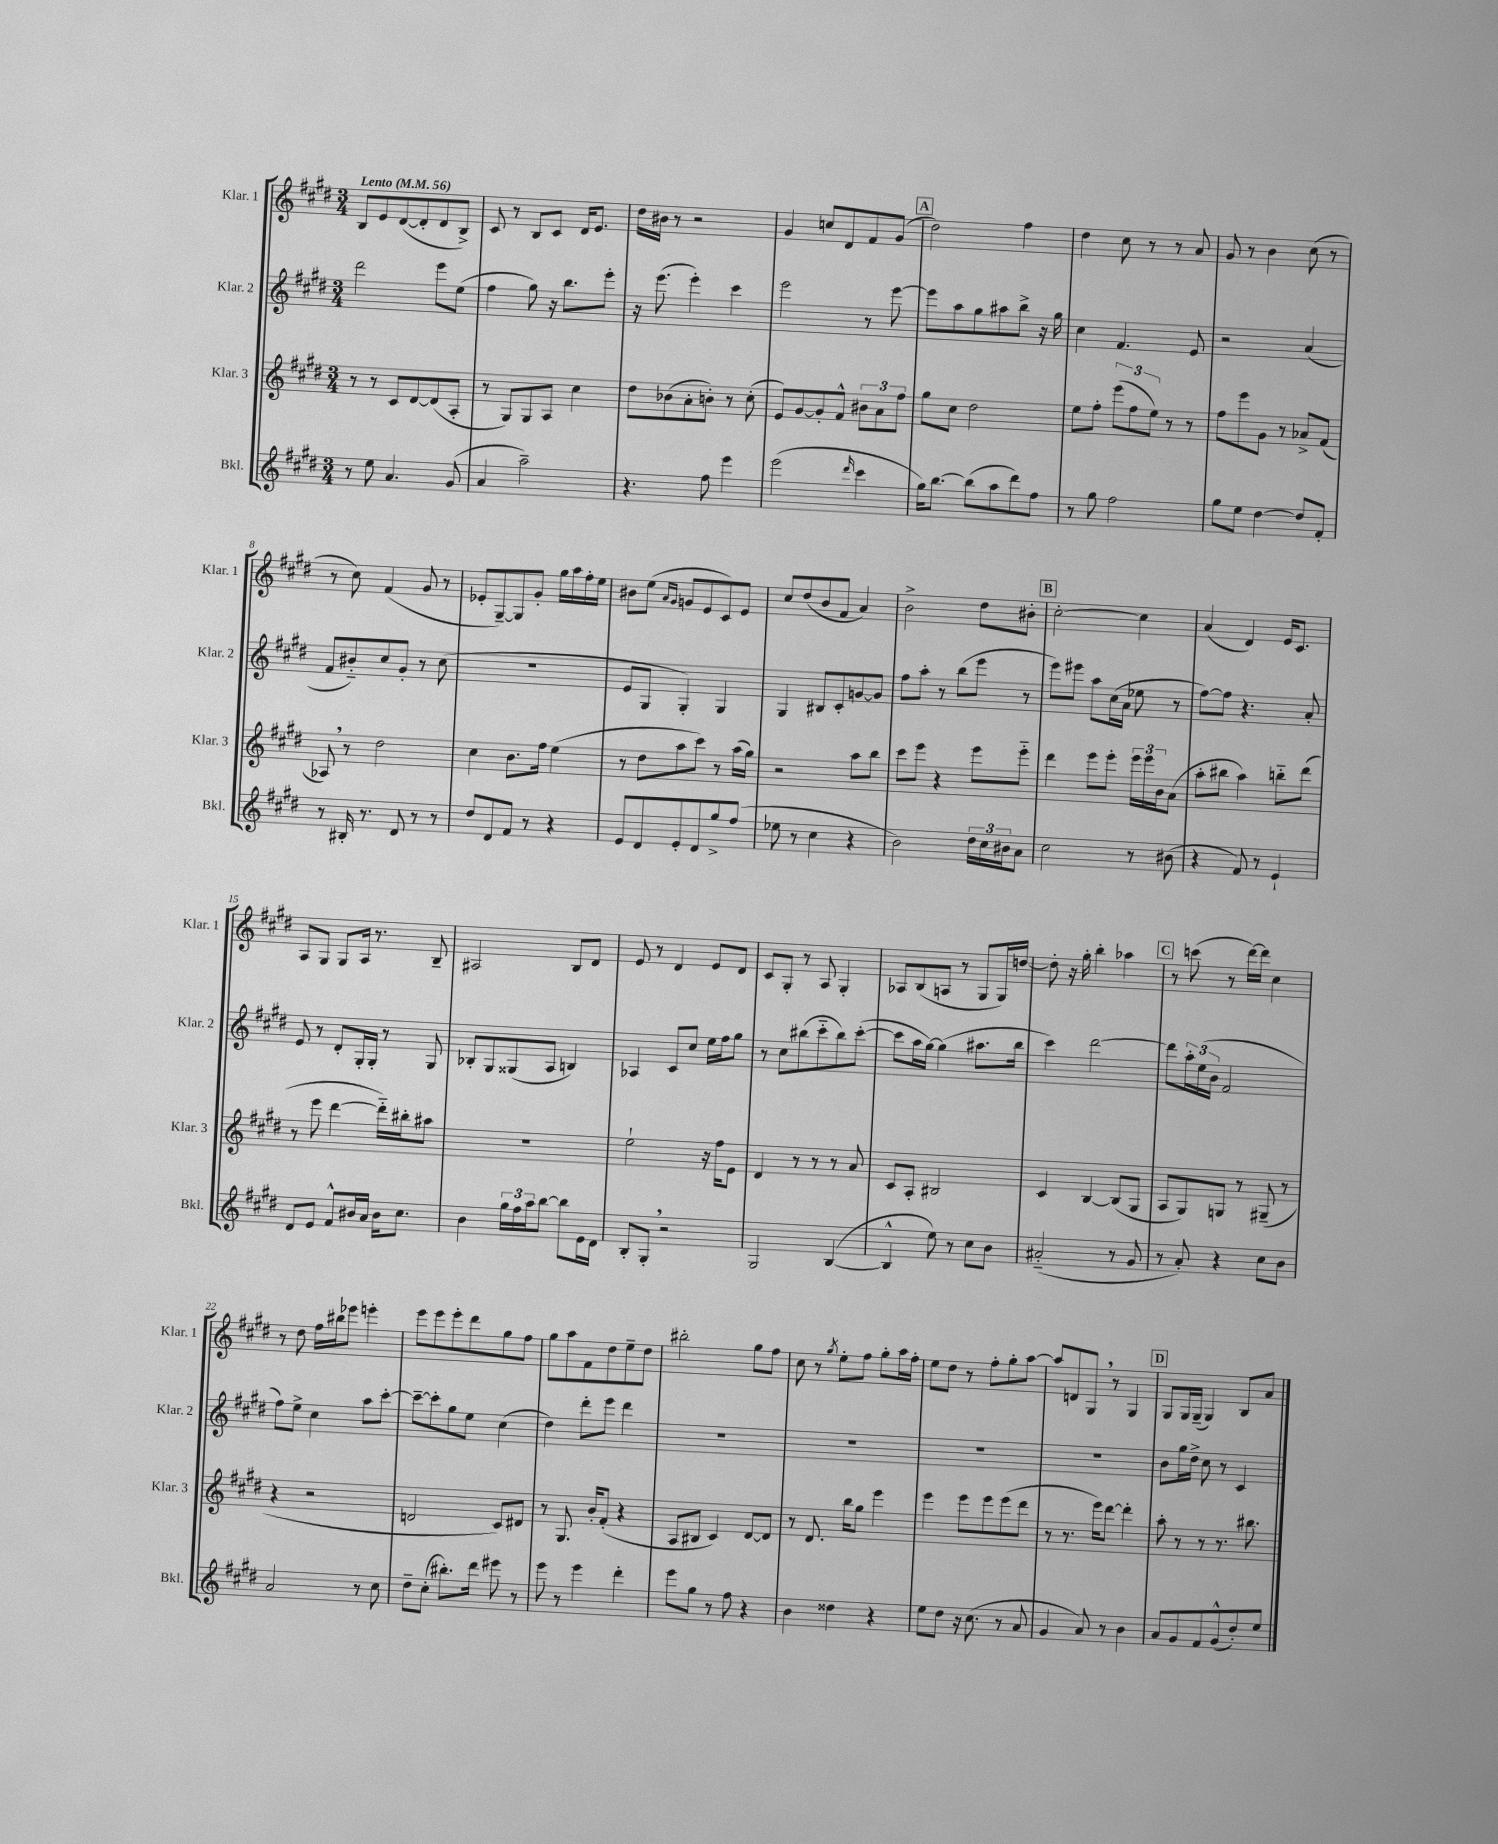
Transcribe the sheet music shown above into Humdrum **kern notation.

**kern	**kern	**kern	**kern
*part4	*part3	*part2	*part1
*staff4	*staff3	*staff2	*staff1
*I"Bkl.	*I"Klar. 3	*I"Klar. 2	*I"Klar. 1
*I'Bkl.	*I'Klar. 3	*I'Klar. 2	*I'Klar. 1
*clefG2	*clefG2	*clefG2	*clefG2
*k[f#c#g#d#]	*k[f#c#g#d#]	*k[f#c#g#d#]	*k[f#c#g#d#]
*M3/4	*M3/4	*M3/4	*M3/4
*MM56	*MM56	*MM56	*MM56
=1	=1	=1	=1
!	!	!	!LO:TX:a:B:t=Lento
8r	8r	2ddd#\	8B/L
8ee\	8r	.	8e/
4.a/	8c#/L	.	([8d#/
.	[8d#/	.	8d#'/]
.	(8d#/]	8eee\L	8d#/
(8g#/	8A'/J	(8ee\J	8B^/J)
=2	=2	=2	=2
4a/	8r	4ff#\	8c#/
.	8G#/L)	.	8r
2aa~\)	8G#/	8gg#\)	8B/L
.	8A/J	16r	8c#/J
.	.	8.bb\L	.
.	4cc#\	.	16d#/KL
.	.	.	8.e/J
.	.	8eee'\J	.
=3	=3	=3	=3
4.r	8dd#\L	16r	16dd#\LL
.	.	(8.eee\	16b#X\JJ
.	(8b-X\	.	8r
.	8a'\	4eee'\)	2r
8ff#\	8bn'\J)	.	.
4eee\	8r	4ccc#\	.
.	(8cc#'\	.	.
=4	=4	=4	=4
(2eee\	8e/L)	2eee\	4g#/
.	[8g#/	.	.
.	8g#'/]	.	8ccn/L
.	8f#^^/J	.	8d#/
16qqddd#/	.	.	.
4ccc#\	12b#X\L	8r	8f#/
.	12a\	.	.
.	.	[8eee\	(8g#/J
.	12ff#\J	.	.
!!LO:REH:place=s1:t=A
=5	=5	=5	=5
16gg#\KL)	8gg#\L	8eee\L]	2dd#\)
[8.bb\J	.	.	.
.	8cc#\J	8aa\	.
(8bb\L]	2dd#\	8gg#\	.
8aa\	.	8aa#X\	.
8ddd#\)	.	8bb^\J	4ff#\
8ff#\J	.	16r	.
.	.	16gg#\	.
=6	=6	=6	=6
8r	8ee\L	4cc#\	4dd#\
8gg#\	8ff#'\J	.	.
2ff#\	(12eee\L	4.f#/	8cc#\
.	12ff#\	.	.
.	.	.	8r
.	12ee\J)	.	.
.	8r	.	8r
.	8r	8e/	8a/
=7	=7	=7	=7
8gg#\L	8ff#\L	2r	8g#/
8ee\J	8eee\	.	8r
[4dd#\	8g#\J	.	4b\
.	8r	.	.
8dd#/L]	8a-X^/L	(4a/	(8cc#\
8f#'/J	(8f#/J	.	8r
!!LO:LB:g=z
=8	=8	=8	=8
8r	8A-X,/)	8f#/L	8r
16B#X'/	8r	8b#X/)	8cc#\)
8.r	.	.	.
.	2dd#\	8cc#/	(4f#/
8d#/	.	8g#'/J	.
8r	.	8r	8g#/
8r	.	(8cc#\	8r
=9	=9	=9	=9
8dd#/L	4cc#\	2.r	8e-X'/L
8d#/	.	.	[8G#~/)
8f#/J	8.b\L	.	8G#/]
8r	.	.	8g#'/J
.	16ff#\Jk	.	.
4r	(4ee\	.	16gg#\LL
.	.	.	16aa\
.	.	.	16ff#'\
.	.	.	16ee\JJ
=10	=10	=10	=10
8e/L	8r	8e/L	8b#X\L
8d#/	8dd#\L	8G#/J	(8ee\J
.	.	.	16qqa/LL
.	.	.	16qqg#/JJ
8e'/	8aa\	4G#'/)	8gn/L
8d#/	8ccc#\J)	.	8e/
8gg#^/	8r	4G#/	8c#/)
(8ff#/J	(16aa\LL	.	8e/J
.	16gg#\JJ)	.	.
=11	=11	=11	=11
8ee-X\	2r	4G#/	8cc#/L
8r	.	.	(8dd#/
4cc#\	.	8B#X/L	8b/
.	.	8c#'/	8f#/J
4r	8aa\L	[8gn/	4a/)
.	8bb\J	8g/J]	.
=12	=12	=12	=12
2b\)	8ccc#\L	8ff#\L	2b^\
.	8eee\J	8aa'\J	.
.	4r	8r	.
.	.	(8bb\L	.
24dd#\LL	8eee\L	8eee\J	8dd#\L
24cc#\	.	.	.
24b#X\J	.	.	.
8a\J	8eee\J	8r	8b#X'\J
!!LO:REH:place=s1:t=B
=13	=13	=13	=13
2cc#\	4ddd#\	8eee\L)	[2cc#'\
.	.	8eee#X\J	.
.	8eee\L	8aa\L	.
.	8eee'\J	(16cc#\L	.
.	.	16a\JJ	.
8r	24eee\LL	8ee-X\	4cc#\]
.	24eee\	.	.
.	24b\J	.	.
(8b#X\	(8a\J	8r	.
=14	=14	=14	=14
4r	8aa'\L	[8ff#\L)	(4a/
.	8bb#X\J	8ff#\J]	.
8f#/)	4aa\)	4.r	4d#/)
8r	.	.	.
4e`/	8bbn\L	.	16e/KL
.	.	.	8.c#/J
.	(8ddd#\J	8a'/	.
!!LO:LB:g=z
=15	=15	=15	=15
8d#/L	8r	8e/	8A/L
8e/J	8eee\	8r	8G#/J
8f#^^/L	[4ddd#\	8d#'/L	8G#/L
16b#X/L	.	16G#'/L	16A/Jk
16a/JJ	.	16G#'/JJ	8.r
16b#\KL	16ddd#\LL])	8r	.
8.cc#\J	16bb#X'\J	.	.
.	8aa#X\J	8G#/	8B~/
=16	=16	=16	=16
4b\	2.r	8B-X'/L	2A#X/
.	.	8G#/	.
24gg#\LL	.	(8G##X/	.
24ff#\	.	.	.
24aa\J	.	.	.
[8bb\J	.	8A/J	.
8bb\L]	.	4Bn/)	8B/L
16e\L	.	.	8d#/J
16d#\JJ	.	.	.
=17	=17	=17	=17
8B'/L	2ee`\	4A-X/	8e/
8G#',/J	.	.	8r
2r	.	8c#/L	4d#/
.	.	8cc#/J	.
.	16r	16ee\LL	8e/L
.	16ff#\KL	16ff#\J	.
.	8e\J	8gg#\J	8d#/J
=18	=18	=18	=18
2G#/	4d#/	8r	8c#/L
.	.	8cc#\L	8G#'/J
.	8r	(8bb#X\	8r
.	8r	8ccc#\	8A/
([4B/	8r	8bb#\)	4G#'/
.	8a/	([8ccc#'\J	.
=19	=19	=19	=19
4B^^/]	8c#/L	8ccc#\L]	8A-X/L
.	8A'/J	16aa\L	(8B/
.	.	[16gg#\JJ)	.
8ee\)	2B#X/	(4gg#\]	8An/J
8r	.	.	8r
8cc#\L	.	8.aa#X\L	8G#/L
8b\J	.	.	16G#/L)
.	.	16bb\Jk	[16ddn/JJ
=20	=20	=20	=20
(2a#X/	4c#/	4ccc#\)	8dd'\]
.	.	.	16r
.	.	.	16gg#'\
.	[4B/	[2ddd#\	4bb'\
8r	(8B/L]	.	4aa-X\
8g#/	8G#/J	.	.
!!LO:REH:place=s1:t=C
=21	=21	=21	=21
8r	8A/L	8ddd#\L]	8r
8a'/)	8G#/)	24aa'\L	(8cccn\
.	.	(24ee\	.
.	.	24b\JJ	.
4r	8Gn/J	2f#/	8r
.	8r	.	[16ddd#\LL)
.	.	.	16ddd#\JJ]
8cc#\L	(8G#X~/	.	4cc#\
8b\J	8r	.	.
!!LO:LB:g=z
=22	=22	=22	=22
2a/	4r	8ff#\L)	8r
.	.	8ee^\J	8dd#\
.	2r	4cc#\	16ff#\LL
.	.	.	16bb#X\J
.	.	.	8eee-X\J
8r	.	8aa\L	4eeen'\
8cc#\	.	[8ccc#'\J	.
=23	=23	=23	=23
8dd#~\L	2dn/	8ccc#~\L_	8eee\L
(8cc#'\J	.	8ccc#'\]	8eee\
8.bb#X'\L)	.	8gg#\	8eee'\
.	.	8ee\J	8ddd#\
16ddd#\Jk	.	.	.
8eee#X\	8c#/L)	(4cc#\	8gg#\
8r	8d#X/J	.	8ff#\J
=24	=24	=24	=24
8eee\	8r	4dd#\)	8gg#\L
8r	8.G#/	.	8aa\
4eee\	.	8ddd#'\L	8f#\
.	16b'/KL	.	.
.	(8f#'/J	8eee\J	8dd#\
4ddd#'\	4r	4ddd#\	8ee~\
.	.	.	8dd#\J
=25	=25	=25	=25
8eee\L	8A/L	2.r	2bb#X'\
8gg#\J	8B#X/J	.	.
8r	4c#/)	.	.
8ff#\	.	.	.
4r	[8d#/L	.	8gg#\L
.	8d#/J]	.	8ff#\J
=26	=26	=26	=26
4b\	8r	2.r	8cc#\
.	8.d#/	.	8r
.	.	.	8qgg#/
4dd##X\	.	.	8ee'\L
.	16bb\KL	.	.
.	8gg#\J	.	8ff#\J
4r	4eee\	.	8gg#'\L
.	.	.	16aa\L
.	.	.	16ff#'\JJ
=27	=27	=27	=27
8ee\L	4eee\	2.r	8ee\L
8dd#\J	.	.	8dd#\J
16r	8eee\L	.	8r
(8.cc#\	.	.	.
.	8eee\	.	8ff#'\L
8r	(8eee\	.	8gg#'\
8a/	8ddd#\J	.	[8aa\J
=28	=28	=28	=28
4g#/	8r	2.r	8aa/L]
.	8.r	.	8dn/
8a/)	.	.	8G#,/J
.	16eee\KL)	.	.
8r	[8ddd#\J	.	8r
4b\	4ddd#'\]	.	4G#/
!!LO:REH:place=s1:t=D
=29	=29	=29	=29
8a/L	8aa'\	8b\L	8G#/L
8g#/	8r	16gg#\L	16G#/L
.	.	16dd#^\JJ	(16G#~/JJ
8f#/	8r	8cc#\	4G#/)
(8g#^^/	8.r	8r	.
8dd#'/)	.	4c#/	8B/L
.	8.bb#X\	.	.
8ee/J	.	.	8a/J
==	==	==	==
*-	*-	*-	*-
